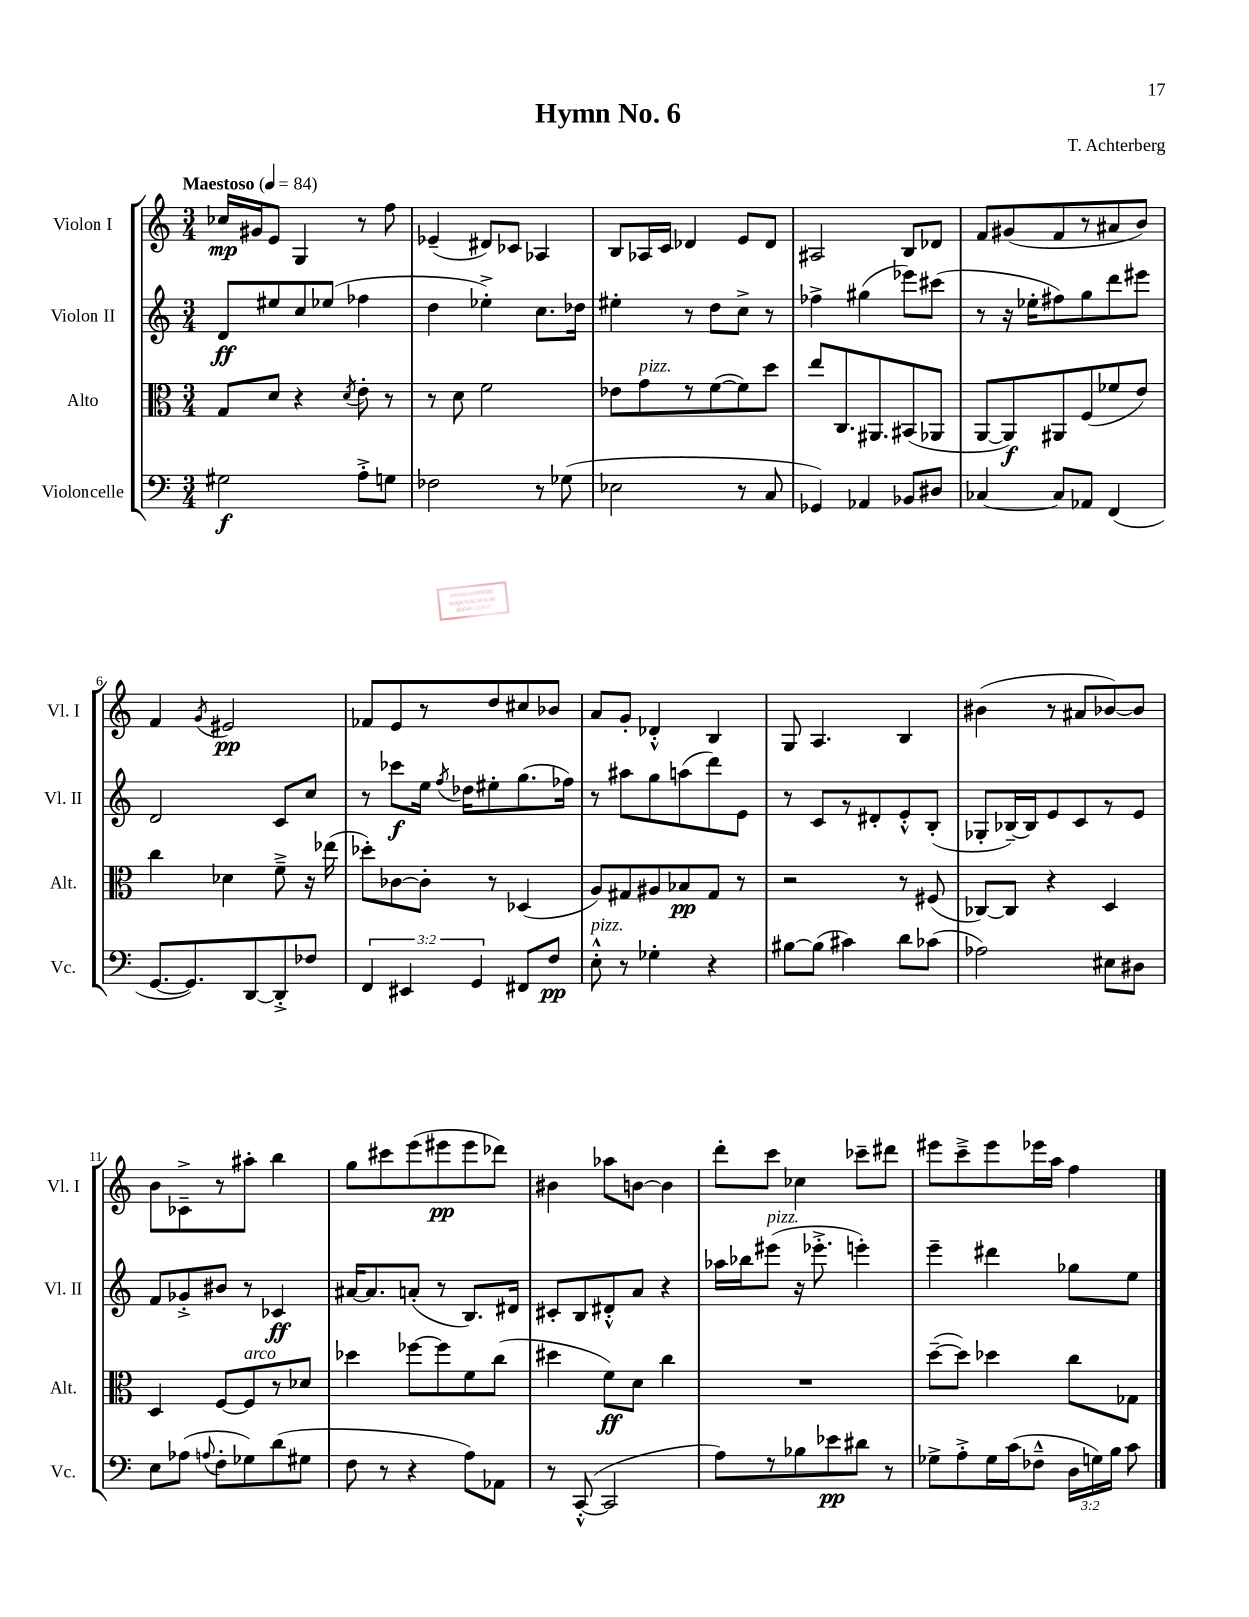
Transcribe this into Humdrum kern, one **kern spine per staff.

**kern	**kern	**kern	**kern
*staff4	*staff3	*staff2	*staff1
*clefF4	*clefC3	*clefG2	*clefG2
*k[]	*k[]	*k[]	*k[]
*M3/4	*M3/4	*M3/4	*M3/4
*MM84	*MM84	*MM84	*MM84
2G#	8G	8d	16cc-
.	.	.	16g#
.	8d	8ee#	8e
.	4r	8cc	4G
.	.	(8ee-	.
.	8qd	.	.
8A'^	8e'	4ff-	8r
8G	8r	.	8ff
=	=	=	=
2F-	8r	4dd	(4e-~
.	8d	.	.
.	2f	4ee-'^)	8d#)
.	.	.	8c-
8r	.	8.cc	4A-
(8G-	.	.	.
.	.	16dd-	.
=	=	=	=
2E-	8e-	4ee#'	8B
.	8g	.	16A-
.	.	.	16c
.	8r	8r	4d-
.	([8f	8dd	.
8r	8f])	8cc^	8e
8C	8dd	8r	8d-
=	=	=	=
4GG-)	8ee	4ff-^	2A#
.	8.C	.	.
4AA-	.	(4gg#	.
.	8.AA#	.	.
8BB-	(8BB#	8eee-)	8B
8D#	8AA-	(8ccc#	8d-
=	=	=	=
[4C-	[8AA	8r	8f
.	8AA])	16r	(8g#
.	.	16ee-'	.
8C-]	8AA#	8ff#)	8f
8AA-	(8F	8gg	8r
(4FF	8f-	8ddd	8a#
.	8e)	8eee#	8b)
=	=	=	=
[8.GG	4cc	2d	4f
8.GG])	.	.	.
.	.	.	8qg
.	4d-	.	2e#
[8DD	.	.	.
8DD'^]	8f~^	8c	.
8F-	16r	8cc	.
.	(16ee-	.	.
=	=	=	=
6FF	8dd-')	8r	8f-
.	[8c-	8ccc-	8e
6EE#	.	.	.
.	8c-']	16ee	8r
.	.	8qff	.
.	.	16dd-	.
6GG	.	.	.
.	8r	8ee#'	8dd
8FF#	(4D-	(8.gg	8cc#
8F	.	.	8b-
.	.	16ff-)	.
=	=	=	=
8E'^^	8A)	8r	8a
8r	8G#	8aa#	8g'
4G-'	8A#	8gg	4d-'^^
.	8B-	(8aa	.
4r	8G#	8ddd)	4B
.	8r	8e	.
=	=	=	=
[8B#	2r	8r	8G
(8B#]	.	8c	4.A
4c#)	.	8r	.
.	.	8d#'	.
8d	8r	8e'^^	4B
(8c-	(8F#	(8B'	.
=	=	=	=
2A-)	[8C-)	8G-'	(4b#
.	8C-]	[16B-~)	.
.	.	16B-]	.
.	4r	8e	8r
.	.	8c	8a#
8E#	4D	8r	[8b-)
8D#	.	8e	8b-]
=	=	=	=
8E	4D	8f	8b
(8A-	.	8g-'^	8c-~^
8qqA	.	.	.
8F'	[8F	8b#	8r
8G-)	8F]	8r	8aa#'
(8d	8r	4c-	4bb
8G#	8d-	.	.
=	=	=	=
8F	4dd-	[16a#	8gg
.	.	8.a#]	.
8r	.	.	8ccc#
4r	[8ff-	(8a'	(8eee
.	8ff-]	8r	8eee#
8A)	8f	8.B)	8eee#
8AA-	(8cc	.	8ddd-)
.	.	16d#	.
=	=	=	=
8r	4dd#	8c#'	4b#
([8CC'^^	.	8B	.
2CC]	8f)	8d#'^^	8aa-
.	8d	8a	[8b
.	4cc	4r	4b]
=	=	=	=
8A)	2.r	16aa-	8ddd'
.	.	16bb-	.
8r	.	(8eee#	8ccc
8B-	.	16r	4cc-
.	.	8.eee-'^	.
8e-	.	.	.
8d#	.	4eee')	8ccc-~
8r	.	.	8ddd#
=	=	=	=
8G-^	([8dd~	4eee~	8eee#
8A'^	8dd])	.	8ccc~^
16G-	4dd-	4ddd#	8eee#
(16c	.	.	.
8F-~^^	.	.	16eee-
.	.	.	16aa
24D	8cc	8gg-	4ff
24G)	.	.	.
24B	.	.	.
8c	8G-	8ee	.
==	==	==	==
*-	*-	*-	*-
